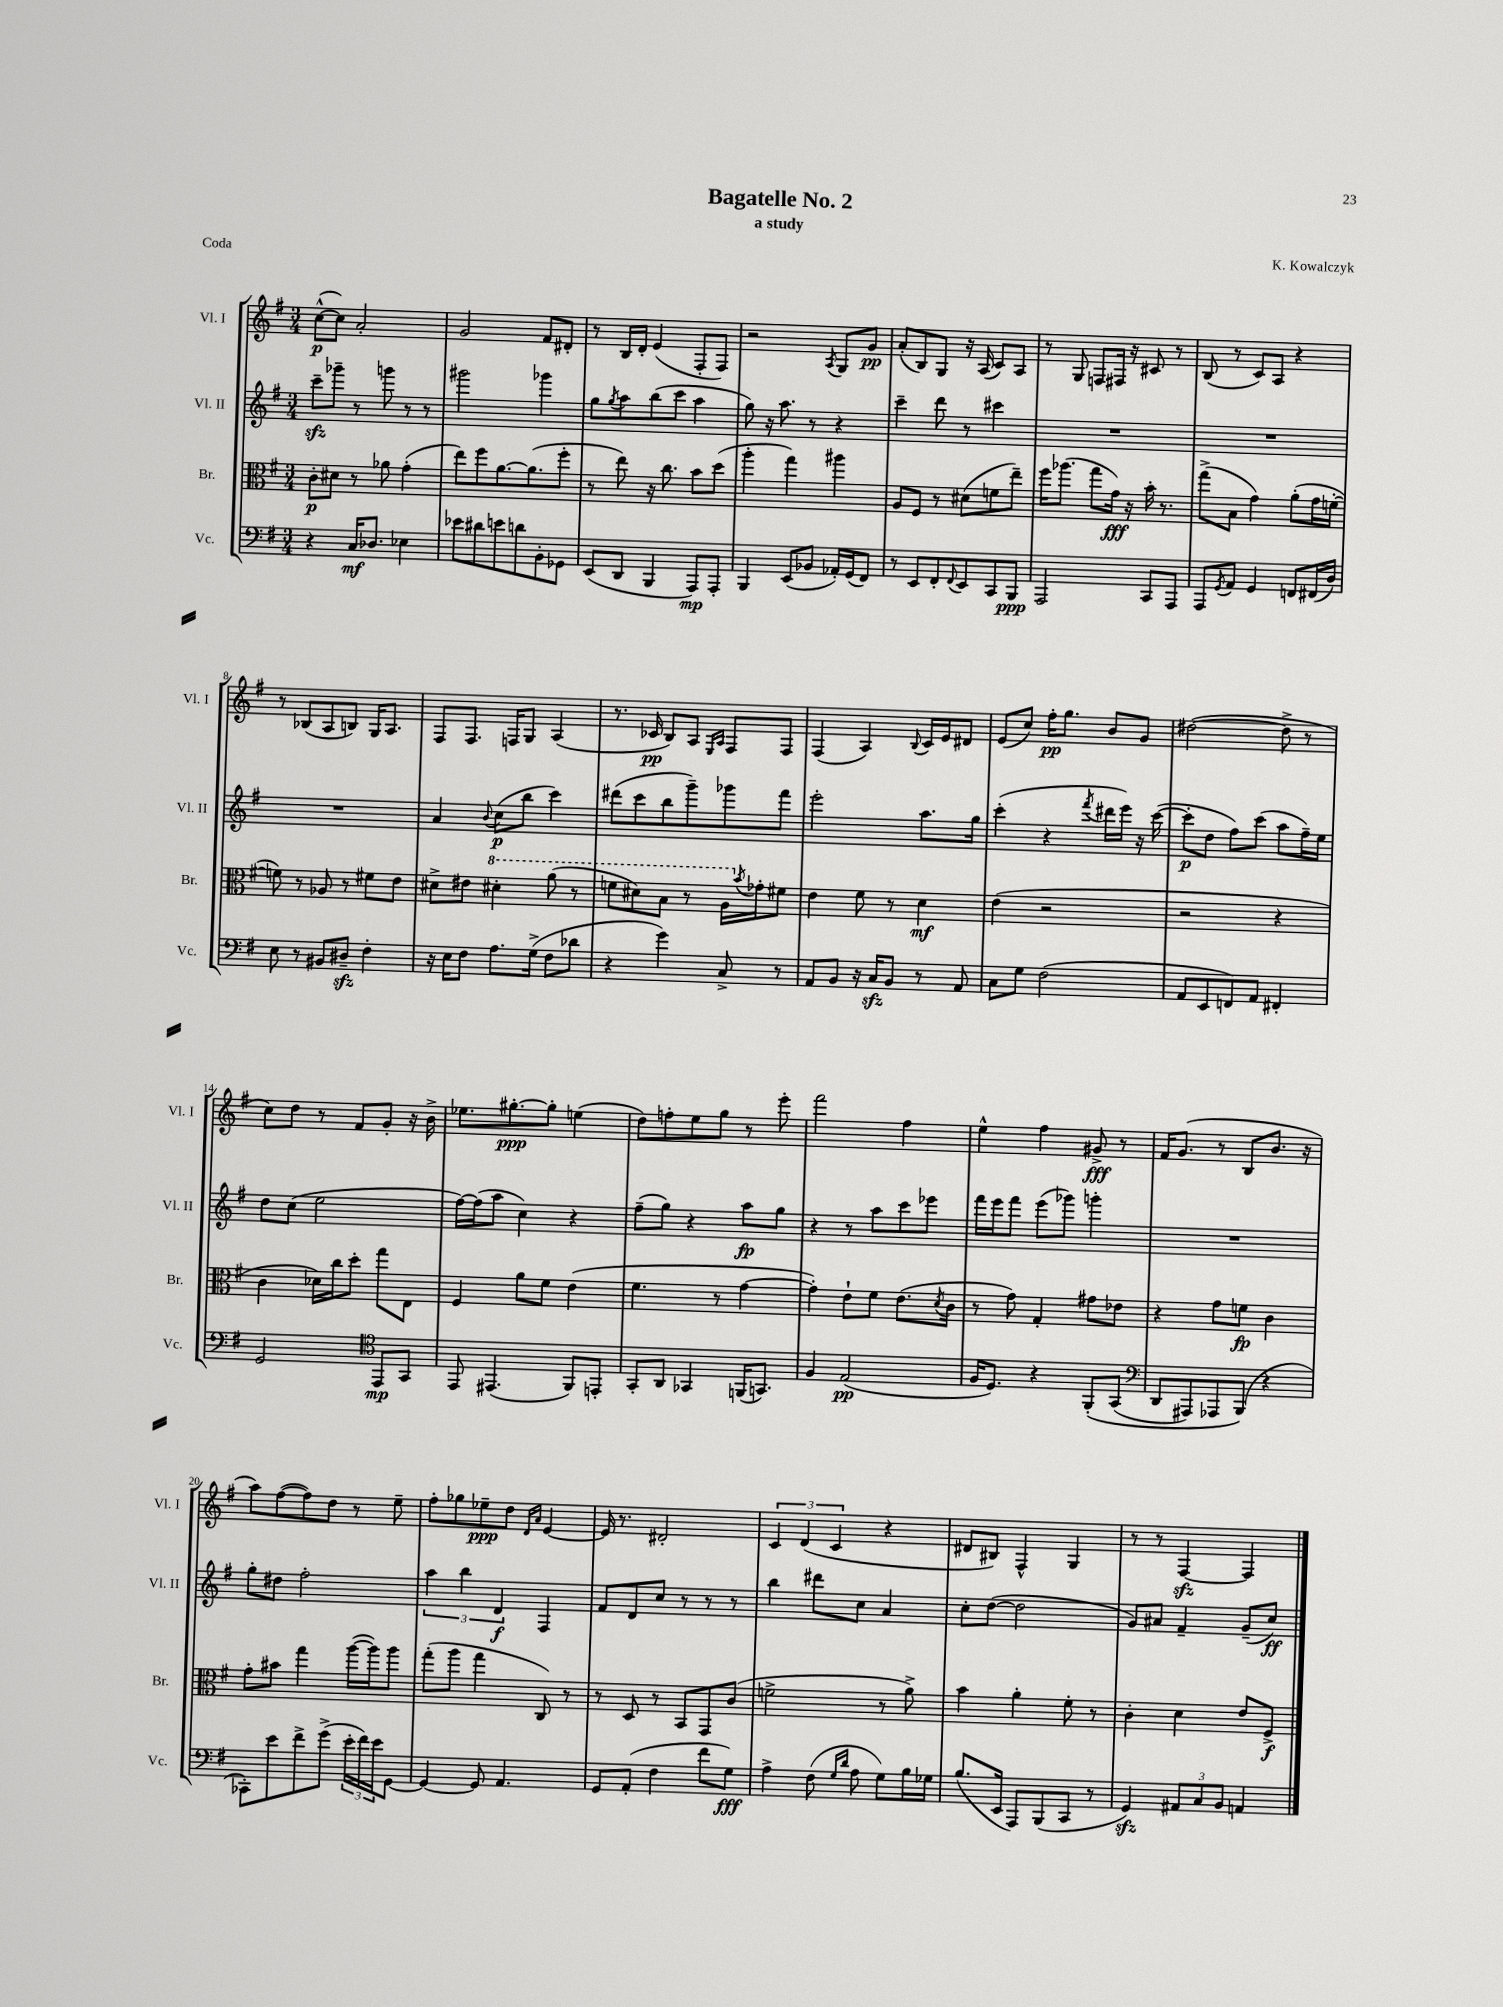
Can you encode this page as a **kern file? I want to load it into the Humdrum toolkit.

**kern	**kern	**kern	**kern
*staff4	*staff3	*staff2	*staff1
*clefF4	*clefC3	*clefG2	*clefG2
*k[f#]	*k[f#]	*k[f#]	*k[f#]
*M3/4	*M3/4	*M3/4	*M3/4
4r	8c'	8ccc~	([8cc^^
.	8d#	8ggg-~	8cc])
16C	8r	8r	2a'
8.D-	.	.	.
.	8a-	8ggg	.
4E-	(4g'	8r	.
.	.	8r	.
=	=	=	=
8e-	8ee)	2ggg#	2g
8d#	8ff#	.	.
8e	[8.a	.	.
8d	.	.	.
.	(8.a]	.	.
8BB'	.	4ggg-	8f#
8GG-	8ff#'	.	8d#'
=	=	=	=
(8EE	8r	8gg	8r
.	.	8qgg	.
8DD	8ee)	8aa	16B
.	.	.	16d'
4BBB	16r	(8bb	(4e
.	8.cc	.	.
.	.	8ccc	.
8AAA)	8b	4aa	8F#'
8AAA'	(8dd	.	8F#)
=	=	=	=
4BBB	4aa'	8gg)	2r
.	.	16r	.
.	.	8.aa	.
(8EE	4gg)	.	.
8BB-	.	8r	.
.	.	.	8qA
16AA-')	4aa#	4r	8G
(16GG	.	.	.
8FF#)	.	.	8g
=	=	=	=
8r	8A	4ccc~	(8a'
8EE	8F#	.	8B)
8FF#'	8r	8ddd	8G
8qqFF#	.	.	.
8EE	(8d#	8r	16r
.	.	.	(16A
8CC	8f	4ccc#	8c)
8BBB	8ee~)	.	8A
=	=	=	=
2AAA	16ff#	2.r	8r
.	(8.aa-	.	.
.	.	.	8G
.	8gg	.	8F
.	16g)	.	16F#
.	16r	.	16r
8CC	16b'	.	8c#
.	8.r	.	.
8AAA	.	.	8r
=	=	=	=
8AAA	(8gg^	2.r	(8B
8qGG	.	.	.
8AA	8B	.	8r
4GG	4g)	.	8c)
.	.	.	8A
8FF	(8a'	.	4r
(16FF#	16g	.	.
16D)	[16f'	.	.
=	=	=	=
8E	8f])	2.r	8r
8r	8r	.	(8B-
8BB#	8A-	.	8A
8D#~	8r	.	8B)
4F#'	8f#	.	16G
.	.	.	8.A
.	8e	.	.
=	=	=	=
16r	8d#^	4a	8F#
16E	.	.	.
8F#	8e#	.	8.F#
.	.	8qqb	.
8.A	4dd#'	(8cc	.
.	.	.	16F
.	.	8bb	8G
(16G^	.	.	.
8F#	(8aa	4ccc)	(4A
8d-	8r	.	.
=	=	=	=
4r	8ff	(8ddd#	8.r
.	8dd#)	8ccc	.
.	.	.	16c-
4g)	8b	8bb	8B)
.	8r	8ggg~)	8A
.	.	.	16qqE
.	.	.	16qqA
8C^	16a	8ggg-	8F#
.	8qb	.	.
.	16g-'	.	.
8r	8f#	8fff#	8F#
=	=	=	=
8AA	4e	2eee'	(4F#
8BB	.	.	.
16r	8f#	.	4A)
16C	.	.	.
8BB	8r	.	.
.	.	.	8qqB
8r	4d	8.aa	16c
.	.	.	16e
8AA	.	.	8d#
.	.	16gg	.
=	=	=	=
8C	(4e	(4ccc'	(8e
8G	.	.	8cc)
(2F#	2r	4r	16ff#'
.	.	.	8.gg
.	.	8qfff#	.
.	.	16ddd#	8b
.	.	16eee)	.
.	.	16r	8g
.	.	([16ccc	.
=	=	=	=
8AA	2r	8ccc']	([2dd#
8EE	.	8dd	.
8FF)	.	8ff#)	.
8AA	.	(8ccc	.
4FF#'	4r	8aa	8dd#^]
.	.	16ff#~)	8r
.	.	16ee	.
=	=	=	=
2GG	4c	8dd	8cc)
.	.	(8cc	8dd
.	16d-)	2ee	8r
.	16cc	.	.
.	8dd'	.	8f#
*clefC4	*	*	*
8EE	8gg	.	8g'
8GG	8E	.	16r
.	.	.	16b^
=	=	=	=
8EE	4F#	[16ff#)	8.ee-
.	.	(16ff#]	.
(4.EE#	.	8aa	.
.	.	.	[8.gg#'
.	8a	4cc)	.
.	8f#	.	8gg#']
8FF#)	(4e	4r	(4ee
8EE'	.	.	.
=	=	=	=
8GG'	4.f#	(8ff#~	8dd)
8AA	.	8gg)	8ff'
4GG-	.	4r	8ee
.	8r	.	8gg
(16FF	[4g	8aa	8r
8.GG)	.	.	.
.	.	8gg	8eee'
=	=	=	=
4F#	4g'])	4r	2fff#
(2E	8e`	8r	.
.	8f#	8aa	.
.	(8.e	8ccc	4ff#
.	.	8eee-	.
.	8qd	.	.
.	16c	.	.
=	=	=	=
16F#	8r	16fff#	4ee^^
8.D)	.	16eee	.
.	8g)	8fff#	.
4r	4G'	(8eee	4ff#
.	.	8ggg-)	.
&(8FF#'	8g#	4ggg'	8g#^
(8GG	8e-	.	8r
=	=	=	=
*clefF4	*	*	*
8DD	4r	2.r	16f#
.	.	.	(8.g
8AAA#)	.	.	.
8AAA-	8g	.	8r
(8BBB&)	8f	.	8B
4r	4c	.	8.b
.	.	.	16r
=	=	=	=
8CC-')	8g'	8gg'	8aa)
8e	8b#	8dd#	([8ff#
8f#^	4gg	2ff#'	8ff#])
(8g^	.	.	8dd
24e'	([16aa	.	8r
24f#)	.	.	.
.	16aa])	.	.
24e	.	.	.
[8GG	8aa	.	8ee~
=	=	=	=
4GG_	(8gg'	6aa	8ff#'
.	8aa	.	8gg-
.	.	6bb	.
8GG]	4gg	.	8ee-~
.	.	6d	.
4.AA	.	.	8dd
.	.	.	16qqd
.	.	.	16qqa
.	8C)	4F#	[4e
.	8r	.	.
=	=	=	=
8GG	8r	8f#	16e]
.	.	.	8.r
(8AA'	8D	8d	.
4F#	8r	8cc	2d#'
.	8BB	8r	.
8f#	8GG	8r	.
8G)	(8c	8r	.
=	=	=	=
4A^	2f^	4bb	6c
.	.	.	(6d
(8F#	.	8ddd#	.
.	.	.	6c
16qqG	.	.	.
16qqd	.	.	.
8A	.	8cc	.
8G)	8r	4a	4r
16B	8a^)	.	.
16G-	.	.	.
=	=	=	=
(8.B	4b	8cc'	8d#
.	.	([8dd	8B#)
16EE	.	.	.
8AAA)	4a'	2dd]	4F#^^
(8BBB	.	.	.
8CC	8f#'	.	4G
8r	8r	.	.
=	=	=	=
4GG)	4c'	8g)	8r
.	.	8a#	8r
12AA#	4d	4f#~	[4F#
12C	.	.	.
12BB	.	.	.
4AA	8e	(8g~	4F#]
.	8F#^	8cc)	.
==	==	==	==
*-	*-	*-	*-
